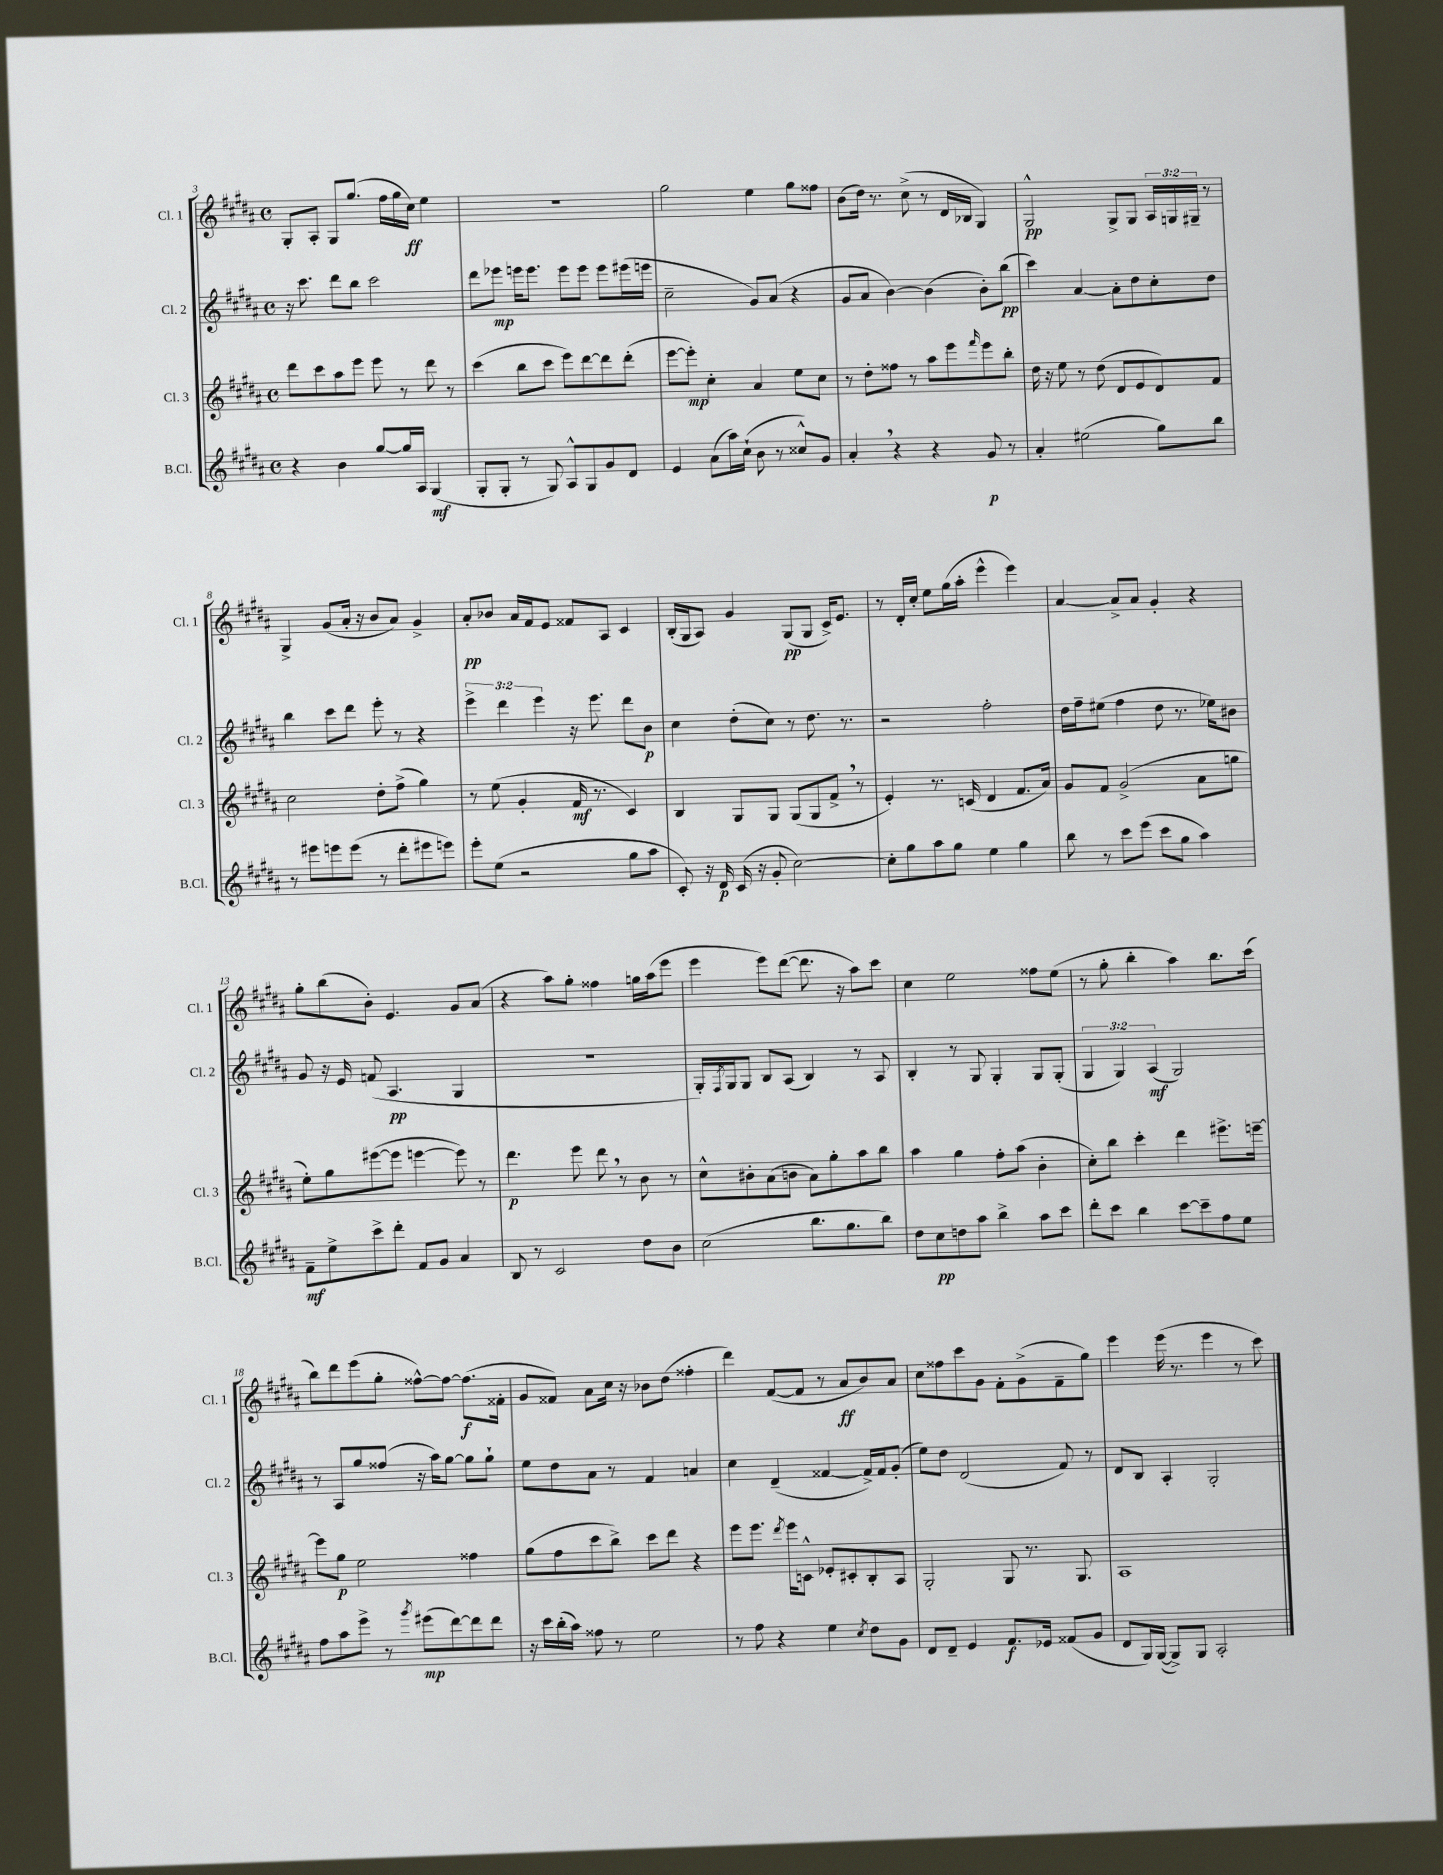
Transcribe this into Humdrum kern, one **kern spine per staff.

**kern	**dynam	**kern	**dynam	**kern	**dynam	**kern	**dynam
*part4	*part4	*part3	*part3	*part2	*part2	*part1	*part1
*staff4	*staff4	*staff3	*staff3	*staff2	*staff2	*staff1	*staff1
*I"B.Cl.	*	*I"Cl. 3	*	*I"Cl. 2	*	*I"Cl. 1	*
*I'B.Cl.	*	*I'Cl. 3	*	*I'Cl. 2	*	*I'Cl. 1	*
*clefG2	*	*clefG2	*	*clefG2	*	*clefG2	*
*k[f#c#g#d#a#]	*	*k[f#c#g#d#a#]	*	*k[f#c#g#d#a#]	*	*k[f#c#g#d#a#]	*
*M4/4	*	*M4/4	*	*M4/4	*	*M4/4	*
*met(c)	*	*met(c)	*	*met(c)	*	*met(c)	*
=3	=3	=3	=3	=3	=3	=3	=3
4r	.	8ddd#\L	.	16r	.	8G#'/L	.
.	.	.	.	8.ccc#\	.	.	.
.	.	8ccc#\	.	.	.	8A#'/J	.
4b\	.	8aa#\	.	8ddd#\L	.	8G#/L	.
.	.	8eee\J	.	8bb\J	.	(8.gg#/J	.
[8gg#/L	.	8eee\	.	2ccc#\	.	.	.
.	.	.	.	.	.	16ff#\LL	.
16gg#/L]	.	8r	.	.	.	16gg#\	.
16A#/JJ	.	.	.	.	.	16cc#\JJ)	ff
(4G#/	mf	8ddd#\	.	.	.	4ee\	.
.	.	8r	.	.	.	.	.
=4	=4	=4	=4	=4	=4	=4	=4
8G#'/L	.	(4ccc#\	.	8ddd#\L	.	1r	.
8G#'/J	.	.	.	8eee-X\J	mp	.	.
8r	.	8bb\L	.	16eeen\KL	.	.	.
.	.	.	.	8.eee\J	.	.	.
8G#/)	.	8ccc#\J	.	.	.	.	.
8A#^^/L	.	8eee\L)	.	8eee\L	.	.	.
8G#/	.	[8ddd#\	.	8eee\J	.	.	.
8g#/	.	8ddd#\]	.	8eee\L	.	.	.
8d#/J	.	(8ddd#'\J	.	(16eee#X\L	.	.	.
.	.	.	.	16eeen\JJ	.	.	.
=5	=5	=5	=5	=5	=5	=5	=5
4e/	.	[8eee\L	.	2cc#~\	.	2gg#\	.
.	.	8eee'\J])	mp	.	.	.	.
(8a#\L	.	4cc#'\	.	.	.	.	.
16aa#\L)	.	.	.	.	.	.	.
(16cc#`\JJ	.	.	.	.	.	.	.
8b\	.	4a#/	.	8g#/L)	.	4ee\	.
8r	.	.	.	(8a#/J	.	.	.
8cc##X^^/L)	.	8ee\L	.	4r	.	8gg#\L	.
8g#/J	.	8cc#\J	.	.	.	8ff##X\J	.
=6	=6	=6	=6	=6	=6	=6	=6
4a#',/	.	8r	.	8g#/L	.	(8b\L	.
.	.	8dd#'\L	.	8a#/J	.	16dd#\Jk)	.
.	.	.	.	.	.	8.r	.
4r	.	8ff##X\J	.	[4b\)	.	.	.
.	.	8r	.	.	.	(8cc#^\	.
4r	.	8aa#\L	.	(4b\]	.	8r	.
.	.	8eee\	.	.	.	16d#/LL	.
.	.	.	.	.	.	16B-X/JJ	.
.	.	16qqfff#/	.	.	.	.	.
8g#/	p	8eee\	.	8b'\L)	.	4G#/)	.
8r	.	8bb'\J	.	(8bb\J	pp	.	.
=7	=7	=7	=7	=7	=7	=7	=7
4a#'/	.	16dd#\	.	4ccc#\)	.	2G#^^/	pp
.	.	16r	.	.	.	.	.
.	.	8ee\	.	.	.	.	.
(2ee#X\	.	8r	.	[4a#/	.	.	.
.	.	(8dd#\	.	.	.	.	.
.	.	8d#/L	.	8a#'\L]	.	8G#^/L	.
.	.	8e/	.	8dd#\	.	8G#/J	.
8gg#\L)	.	8d#/)	.	8cc#'\	.	24A#/LL	.
.	.	.	.	.	.	24Gn/	.
.	.	.	.	.	.	24G#X~/JJ	.
8bb\J	.	8f#/J	.	8dd#\J	.	8r	.
!!LO:LB:g=z
=8	=8	=8	=8	=8	=8	=8	=8
8r	.	2cc#\	.	4bb\	.	4G#^/	.
8eee#X\L	.	.	.	.	.	.	.
8eeen\	.	.	.	8ccc#\L	.	(8g#/L	.
(8eee\J	.	.	.	8ddd#\J	.	16a#'/Jk	.
.	.	.	.	.	.	16r	.
8r	.	8dd#'\L	.	8eee'\	.	8b/L	.
8ddd#'\L	.	(8ff#^\J	.	8r	.	8a#/J)	.
8eee#X\	.	4gg#\)	.	4r	.	4g#^/	.
8eeen\J)	.	.	.	.	.	.	.
=9	=9	=9	=9	=9	=9	=9	=9
8eee'\L	.	8r	.	6eee^\	.	8a#'/L	pp
(8ee\J	.	(8ee\	.	.	.	8b-X/J	.
.	.	.	.	6ddd#\	.	.	.
2r	.	4g#'/	.	.	.	16a#/LL	.
.	.	.	.	.	.	16f#/J	.
.	.	.	.	6eee\	.	.	.
.	.	.	.	.	.	8e/J	.
.	.	16f#/	mf	16r	.	8f##X/L	.
.	.	8.r	.	8.eee\	.	.	.
.	.	.	.	.	.	8A#/J	.
8gg#\L	.	4c#/)	.	8ddd#\L	.	4c#/	.
8aa#\J	.	.	.	8b\J	p	.	.
=10	=10	=10	=10	=10	=10	=10	=10
8c#'/)	.	4B/	.	4cc#\	.	(16B'/LL	.
.	.	.	.	.	.	16G#/J	.
16r	.	.	.	.	.	8A#/J)	.
16d#/	p	.	.	.	.	.	.
(16c#/	.	8G#/L	.	(8dd#'\L	.	4g#/	.
16r	.	.	.	.	.	.	.
8g#'/	.	8G#/J	.	8cc#\J)	.	.	.
[2cc#\)	.	(8G#/L	.	8r	.	(8G#/L	pp
.	.	8G#/	.	8.dd#\	.	8G#/J	.
.	.	8f#^,/J	.	.	.	16c#^/KL)	.
.	.	.	.	8.r	.	8.e/J	.
.	.	8r	.	.	.	.	.
=11	=11	=11	=11	=11	=11	=11	=11
8cc#'\L]	.	4e'/)	.	2r	.	8r	.
8gg#\	.	.	.	.	.	16d#'/LL	.
.	.	.	.	.	.	16cc#'/JJ	.
8aa#\	.	8.r	.	.	.	8ee\L	.
8gg#\J	.	.	.	.	.	(16gg#\L	.
.	.	(16cn/	.	.	.	16aa#'\JJ	.
4ee\	.	4d#/	.	2ff#'\	.	4eee^^\	.
4gg#\	.	8.f#/L	.	.	.	4eee\)	.
.	.	16a#/Jk)	.	.	.	.	.
=12	=12	=12	=12	=12	=12	=12	=12
8bb\	.	8g#/L	.	16dd#\LL	.	[4a#/	.
.	.	.	.	16ff#~\J	.	.	.
8r	.	8f#/J	.	(8ee#X\J	.	.	.
8ccc#\L	.	(2g#^/	.	4ff#\	.	8a#^/L]	.
(8eee\J	.	.	.	.	.	8a#/J	.
8ccc#\L	.	.	.	8dd#\	.	4g#'/	.
8gg#\J	.	.	.	8.r	.	.	.
4aa#\)	.	8a#\L	.	.	.	4r	.
.	.	.	.	16ee-X\KL)	.	.	.
.	.	8ggn\J	.	8b#X\J	.	.	.
!!LO:LB:g=z
=13	=13	=13	=13	=13	=13	=13	=13
8f#~\L	mf	8ee'\L)	.	8g#/	.	8gg#'\L	.
8ee^\	.	8gg#\	.	16r	.	(8bb\	.
.	.	.	.	16e/	.	.	.
8ccc#^\	.	([8eee#X\	.	(8fn/	.	8b'\J)	.
8ddd#'\J	.	8eee#\J]	.	4.A#/	pp	4.e/	.
8f#/L	.	[4eeen\	.	.	.	.	.
8g#/J	.	.	.	.	.	.	.
4a#/	.	8eee\])	.	4G#/	.	8g#/L	.
.	.	8r	.	.	.	(8a#/J	.
=14	=14	=14	=14	=14	=14	=14	=14
8B/	.	4.ddd#\	p	1r	.	4r	.
8r	.	.	.	.	.	.	.
2c#/	.	.	.	.	.	8aa#\L)	.
.	.	8eee\	.	.	.	8gg#'\J	.
.	.	8ddd#,\	.	.	.	4ff##X\	.
.	.	8r	.	.	.	.	.
8dd#\L	.	8b\	.	.	.	16ggn\LL	.
.	.	.	.	.	.	(16aa#\J	.
8b\J	.	8r	.	.	.	8eee\J	.
=15	=15	=15	=15	=15	=15	=15	=15
(2cc#\	.	8cc#^^\L	.	16G#'/LL)	.	4eee\	.
.	.	.	.	8qF#/	.	.	.
.	.	.	.	16G#/J	.	.	.
.	.	8b#X'\	.	8G#/J	.	.	.
.	.	(8a#\	.	8B/L	.	8eee\L)	.
.	.	8bn\J	.	(8A#/J	.	([8ddd#\J	.
8.bb\L	.	8a#\L)	.	4B/)	.	8.ddd#\]	.
.	.	8gg#'\	.	.	.	.	.
8.gg#\	.	.	.	.	.	16r	.
.	.	8aa#\	.	8r	.	8aa#\L)	.
8bb\J)	.	8bb\J	.	8A#/	.	8ccc#\J	.
=16	=16	=16	=16	=16	=16	=16	=16
8dd#\L	.	4aa#\	.	4B'/	.	4cc#\	.
8cc#\	pp	.	.	.	.	.	.
8ddn\	.	4gg#\	.	8r	.	2ee\	.
8aa#\J	.	.	.	8G#/	.	.	.
4bb^\	.	8ff#'\L	.	4G#'/	.	.	.
.	.	(8aa#\J	.	.	.	.	.
8aa#\L	.	4b'\	.	8G#/L	.	8ff##X\L	.
8ccc#\J	.	.	.	(8G#'/J	.	(8ee\J	.
=17	=17	=17	=17	=17	=17	=17	=17
8ddd#'\L	.	8cc#'\L)	.	6G#/	.	8r	.
8ccc#\J	.	8bb\J	.	.	.	8gg#'\	.
.	.	.	.	6G#/)	.	.	.
4bb\	.	4ccc#'\	.	.	.	4bb'\	.
.	.	.	.	(6A#/	mf	.	.
[8ccc#\L	.	4ddd#\	.	2G#/)	.	4aa#\)	.
8ccc#~\]	.	.	.	.	.	.	.
8ff#\	.	8.eee#X^\L	.	.	.	8.bb\L	.
8ee\J	.	.	.	.	.	.	.
.	.	[16eeen~\Jk	.	.	.	(16ccc#\Jk	.
!!LO:LB:g=z
=18	=18	=18	=18	=18	=18	=18	=18
8ff#\L	.	8eee\L]	.	8r	.	8bb\L)	.
8aa#\	.	8gg#\J	p	8A#/L	.	8ddd#\	.
8eee^\J	.	2ee\	.	8gg#/	.	(8eee\	.
8r	.	.	.	(8ff##X/J	.	8gg#'\J	.
8qggg#/	.	.	.	.	.	.	.
(8eee#X\L	mp	.	.	16r	.	[8ff##X^^\L)	.
.	.	.	.	16aa#\KL)	.	.	.
[8ddd#\)	.	.	.	[8gg#\J	.	8ff##\J_	.
8ddd#\]	.	4ff##X\	.	8gg#\L]	.	(8.ff##\L]	f
8ddd#\J	.	.	.	8gg#`\J	.	.	.
.	.	.	.	.	.	16f##X'\Jk	.
=19	=19	=19	=19	=19	=19	=19	=19
16r	.	(8gg#\L	.	8ee\L	.	8g#/L	.
16ccc#\LL	.	.	.	.	.	.	.
(16bb'\	.	8ff#\	.	8dd#\	.	8f##X/J)	.
16aa#\JJ)	.	.	.	.	.	.	.
8ff##X\	.	8ccc#\	.	8a#\J	.	8a#\L	.
8r	.	8bb^\J)	.	8r	.	16cc#\Jk	.
.	.	.	.	.	.	16r	.
2ee\	.	8ccc#\L	.	4f#/	.	8b-X\L	.
.	.	8ddd#\J	.	.	.	(8dd#\J	.
.	.	4r	.	4an/	.	4ff##X'\	.
=20	=20	=20	=20	=20	=20	=20	=20
8r	.	8eee\L	.	4cc#\	.	4ddd#\)	.
8ff#\	.	8.eee\J	.	.	.	.	.
4r	.	.	.	(4d#~/	.	([8f#/L	.
.	.	8qddd#/	.	.	.	.	.
.	.	16eee\KL	.	.	.	.	.
.	.	8cn^^\J	.	.	.	8f#/J]	.
4ee\	.	8e-X'/L	.	[4f##X/	.	8r	.
.	.	8c#X'/	.	.	.	8a#/L	ff
8qcc#/	.	.	.	.	.	.	.
8dd#\L	.	8B'/	.	16f##^/LL])	.	8b/)	.
.	.	.	.	16f##/J	.	.	.
8g#\J	.	8A#/J	.	(8g#'/J	.	8a#/J	.
=21	=21	=21	=21	=21	=21	=21	=21
8d#/L	.	2G#'/	.	8ee\L)	.	8cc#\L	.
8d#~/J	.	.	.	8dd#\J	.	8ff##X\	.
4e/	.	.	.	(2d#/	.	8ccc#\	.
.	.	.	.	.	.	8g#\J	.
8.f#/L	f	8G#/	.	.	.	8f#'\L	.
.	.	8.r	.	.	.	(8g#^\	.
16e-X/Jk	.	.	.	.	.	.	.
(8f##X/L	.	.	.	8f#/)	.	8f#~\	.
.	.	8.G#/	.	.	.	.	.
8g#/J	.	.	.	8r	.	8gg#\J)	.
=22	=22	=22	=22	=22	=22	=22	=22
8d#/L	.	1A#	.	8d#/L	.	4eee\	.
16G#/L)	.	.	.	8B/J	.	.	.
([16G#/JJ	.	.	.	.	.	.	.
8G#^/L])	.	.	.	4A#'/	.	(16eee\	.
.	.	.	.	.	.	8.r	.
8G#/J	.	.	.	.	.	.	.
2A#'/	.	.	.	2G#'/	.	4eee\	.
.	.	.	.	.	.	8r	.
.	.	.	.	.	.	8ccc#\)	.
==	==	==	==	==	==	==	==
*-	*-	*-	*-	*-	*-	*-	*-
